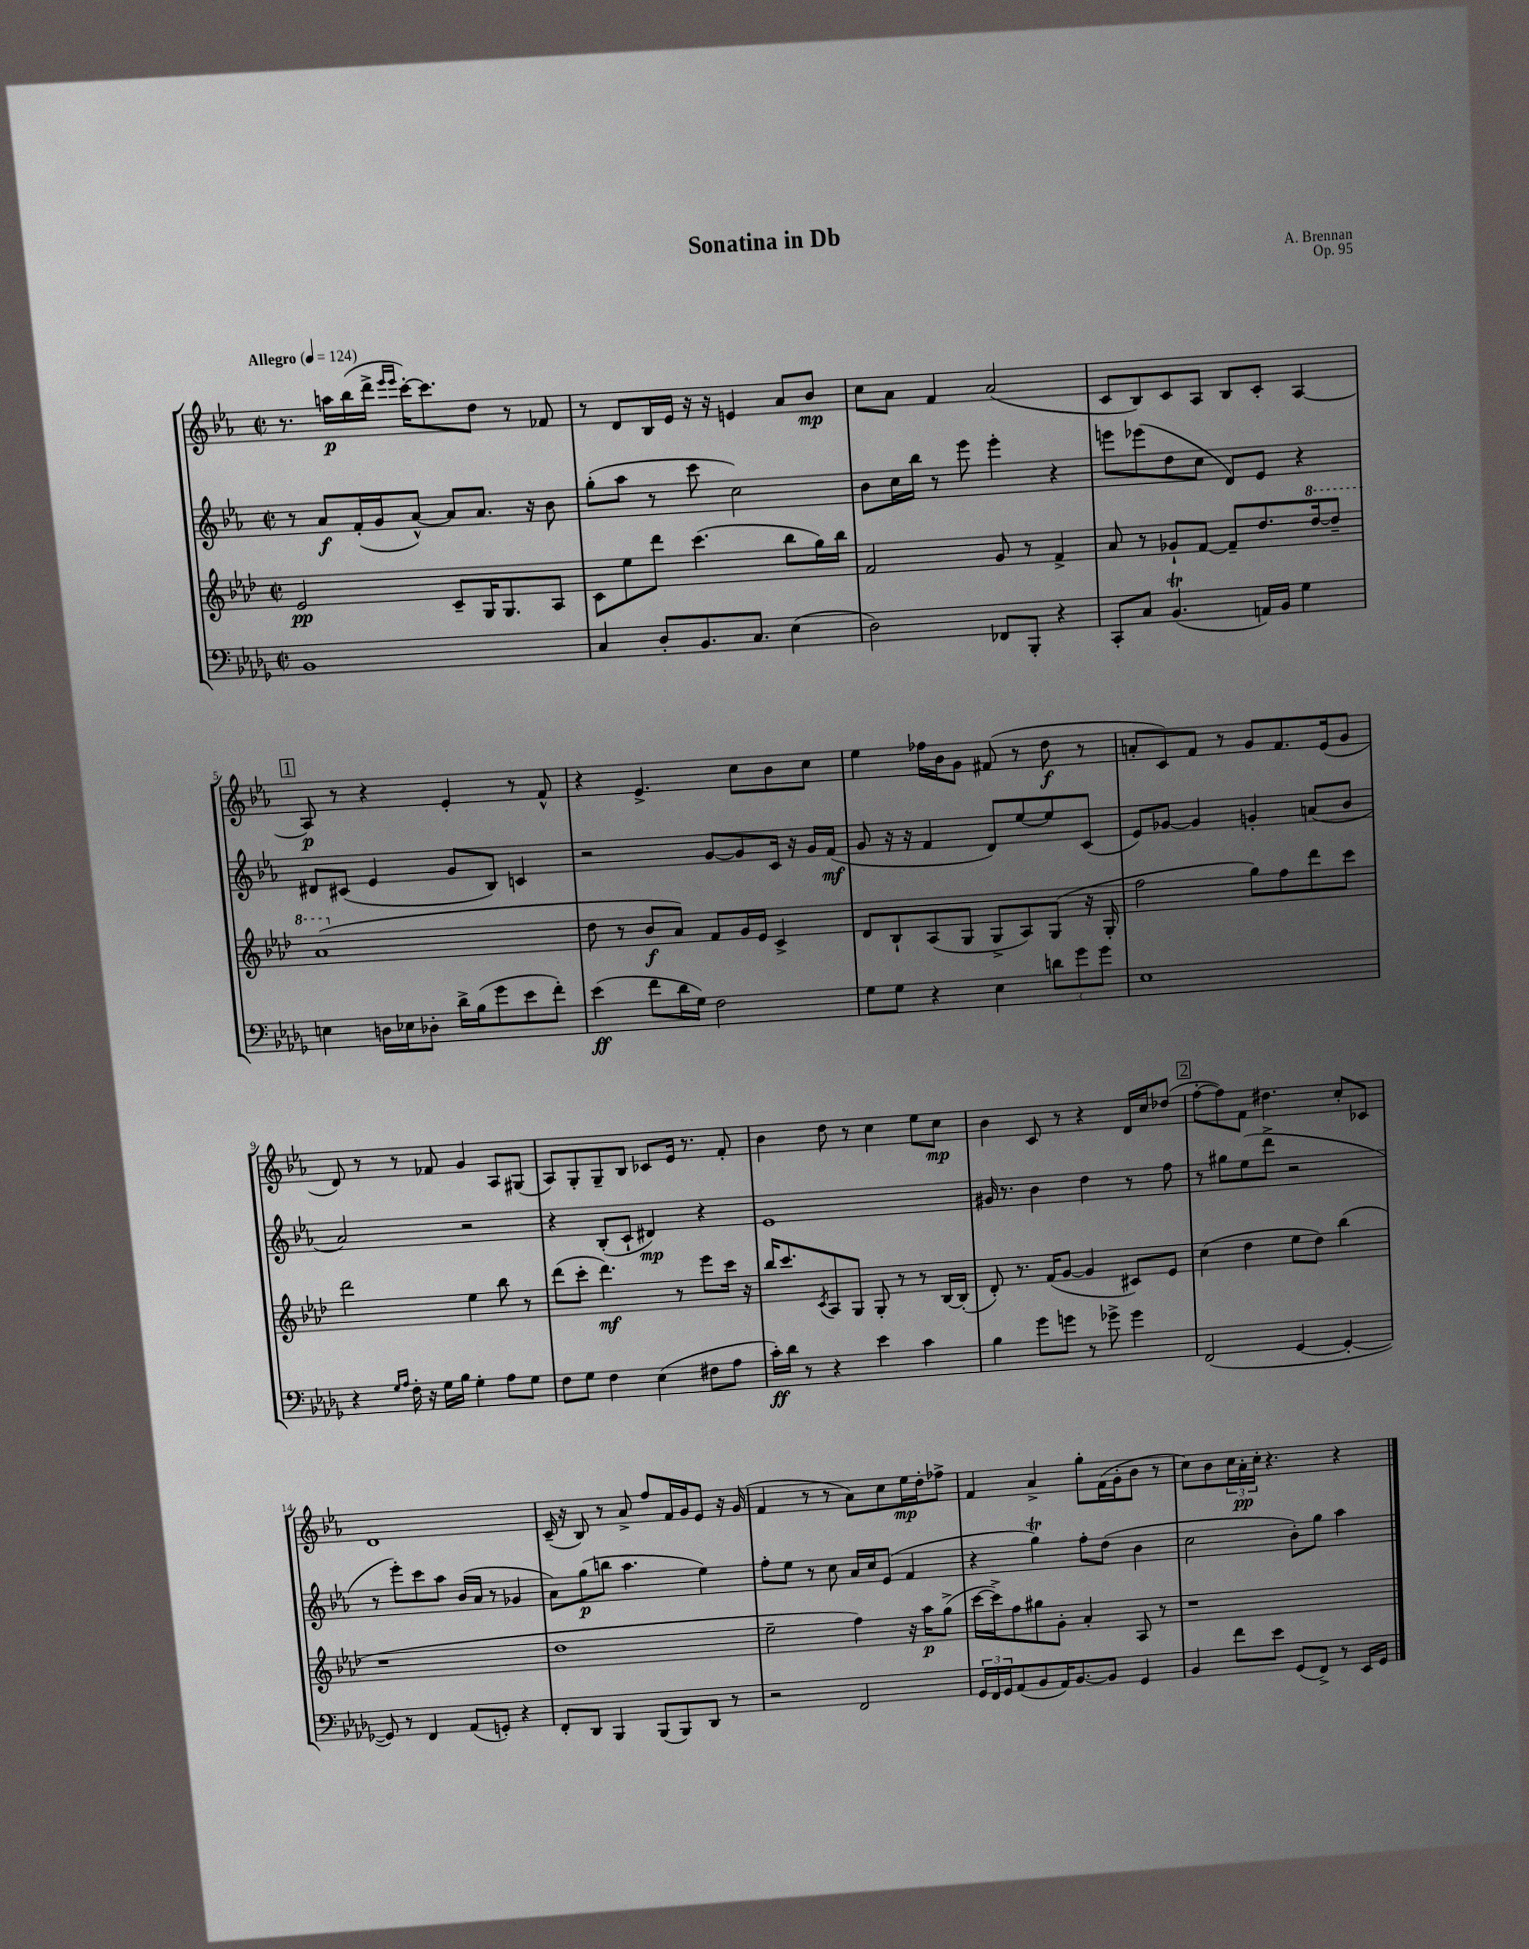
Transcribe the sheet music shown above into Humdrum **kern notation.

**kern	**kern	**kern	**kern
*staff4	*staff3	*staff2	*staff1
*clefF4	*clefG2	*clefG2	*clefG2
*k[b-e-a-d-g-]	*k[b-e-a-d-]	*k[b-e-a-]	*k[b-e-a-]
*M2/2	*M2/2	*M2/2	*M2/2
*met(c|)	*met(c|)	*met(c|)	*met(c|)
*MM124	*MM124	*MM124	*MM124
1BB-	2e-	8r	8.r
.	.	8a-	.
.	.	.	16aa
.	.	(16f'	(16bb-
.	.	16g	16ddd^
.	.	.	16qqeee-
.	.	.	16qqeee-
.	.	[8a-^^)	[16ccc')
.	.	.	8.ccc]
.	8c~	8a-]	.
.	16G	8.a-	8dd
.	8.G	.	.
.	.	.	8r
.	.	16r	.
.	8A-	8b-	8f-
=	=	=	=
4C	8c	(8gg'	8r
.	8ee-	8aa-	8d
8D-'	8ddd-	8r	16B-
.	.	.	16e-
8.BB-	(4.ccc	8ccc	16r
.	.	.	16r
.	.	2cc)	4e
8.C	.	.	.
(4E-	8bb-	.	8a-
.	16gg)	.	8b-
.	16bb-	.	.
=	=	=	=
2D-)	2f	8b-	8cc
.	.	16cc	8a-
.	.	16bb-	.
.	.	8r	4f
.	.	8eee-	.
8FF-	8g	4eee-'	(2a-
8BBB-'	8r	.	.
4r	4f^	4r	.
=	=	=	=
8CC'	8a-	8eee	8c
8C	8r	(8eee-	8B-)
(4.BB-	8g-`	8dd	8c
.	[8f	8cc	8A-
.	8f~]	8d)	8B-
16AA)	8.dd-	8e-	8c'
16BB-	.	.	.
4G-	.	4r	[4A-
.	[16ddd-	.	.
.	8ddd-~]	.	.
=	=	=	=
4E	(1aa-	8d#	8A-]
.	.	(8c#	8r
16D	.	4e-	4r
16E-	.	.	.
8D-'	.	.	.
16d-^	.	8g	4e-'
(16B-	.	.	.
8g-	.	8B-)	.
8e-	.	4c	8r
8f')	.	.	8f^^
=	=	=	=
(4e-	8dd-	2r	4r
.	8r	.	.
8f	8b-	.	4.e-^
16d-	8a-)	.	.
16G-)	.	.	.
2F	8f	[8g	.
.	16g	8g]	8cc
.	16e-	.	.
.	4c^	16c	8b-
.	.	16r	.
.	.	16g	8cc
.	.	(16f	.
=	=	=	=
8G-	8d-	8g	4ee-
8G-	8B-`	16r	.
.	.	16r	.
4r	(8A-	4f	16ff-
.	.	.	16b-
.	8G	.	8g
4E-	8G^	8d)	(8f#
.	8A-)	[8ee-	8r
12d	(8G	8ee-]	8dd
12g-	.	.	.
.	16r	(8c	8r
12g-	.	.	.
.	16G'	.	.
=	=	=	=
1E-	2ff	8e-)	8a'
.	.	[8g-	8c)
.	.	4g-]	8f
.	.	.	8r
.	8gg)	4g'	8g
.	8ff	.	8.f
.	8ddd-	(8a	.
.	.	.	(16e-
.	8ccc	8b-	8g
=	=	=	=
4r	2ddd-	2a-)	8d)
.	.	.	8r
16qqG-	.	.	.
16qqA-	.	.	.
16F'	.	.	8r
16r	.	.	.
16G-	.	.	8f-
16B-	.	.	.
4G-'	4ee-	2r	4g
8A-	8bb-	.	8A-
8G-	8r	.	(8G#
=	=	=	=
8F	(8ddd-	4r	8A-)
8G-	8ccc'	.	8G'
4F	4.ddd-)	(8B-'	8G~
.	.	8c`	8B-
(4E-	.	4d#)	8c-
.	8r	.	16e-
.	.	.	8.r
8F#	8eee-	4r	.
8A-	16ccc	.	8f'
.	16r	.	.
=	=	=	=
16c')	16bb-	1e-	4b-
16d-	8.ccc	.	.
8r	.	.	.
.	8qc	.	.
4r	8A-	.	8dd
.	8G	.	8r
4e-	8G'	.	4cc
.	8r	.	.
4c	8r	.	8ee-
.	[16B-	.	8cc
.	(16B-']	.	.
=	=	=	=
4B-	8d-')	16g#	4b-
.	.	8.r	.
.	8.r	.	.
8g-	.	4b-	8c
.	(16f	.	.
8g	[8g	.	8r
8r	4g]	4dd	4r
8g-^	.	.	.
4g-	8c#)	8r	16d
.	.	.	16cc
.	8e-	8ff	(8dd-
=	=	=	=
(2FF	(4cc	8r	[8ff'
.	.	8gg#	8ff])
.	4dd-	(8ee-	8f
.	.	8ddd^	4.dd#
[4GG-	8ee-	2r	.
.	8dd-)	.	.
4GG-'_	(4bb-	.	8cc'
.	.	.	8c-
=	=	=	=
8GG-])	1r	8r	1d
8r	.	8eee-')	.
4FF	.	8ccc	.
.	.	8aa-	.
(8AA-	.	(16b-	.
.	.	16a-	.
8GG')	.	8r	.
4r	.	4g-	.
=	=	=	=
8FF'	1dd-	8a-)	(16c~
.	.	.	16r
8DD-	.	(8gg	8B-)
4BBB-	.	8bb	8r
.	.	4.aa-	8a-^
(8BBB-	.	.	8ff
8BBB-)	.	.	16f
.	.	.	16g
8DD-	.	4ee-)	8e-
8r	.	.	16r
.	.	.	(16g
=	=	=	=
2r	2ee-~	8ff'	4f
.	.	8ee-	.
.	.	8r	8r
.	.	8cc	8r
2FF	4ff)	16a-	8a-)
.	.	16cc	.
.	.	(8e-	8cc
.	16r	4f	16ee-
.	16aa-	.	16dd'
.	(8gg^	.	8ff-^
=	=	=	=
24GG-	[16ccc	4r	4f
24FF	.	.	.
.	16ccc^])	.	.
24GG-	.	.	.
(8AA-	8ff	.	.
8BB-	8gg#	4gg)	4a-^
16AA-)	8g'	.	.
[8.BB-	.	.	.
.	4a-'	8ff'	8gg'
8BB-]	.	(8dd	(16f
.	.	.	16g'
4GG-	8A-	4b-	8b-
.	8r	.	8r
=	=	=	=
4BB-	1r	2cc	8cc)
.	.	.	8b-
8f	.	.	24cc
.	.	.	24a-'
.	.	.	24cc'
8e-	.	.	4.r
(8GG-	.	8b-')	.
8FF^)	.	8gg	.
8r	.	4aa-	4r
16EE-	.	.	.
16GG-	.	.	.
==	==	==	==
*-	*-	*-	*-
